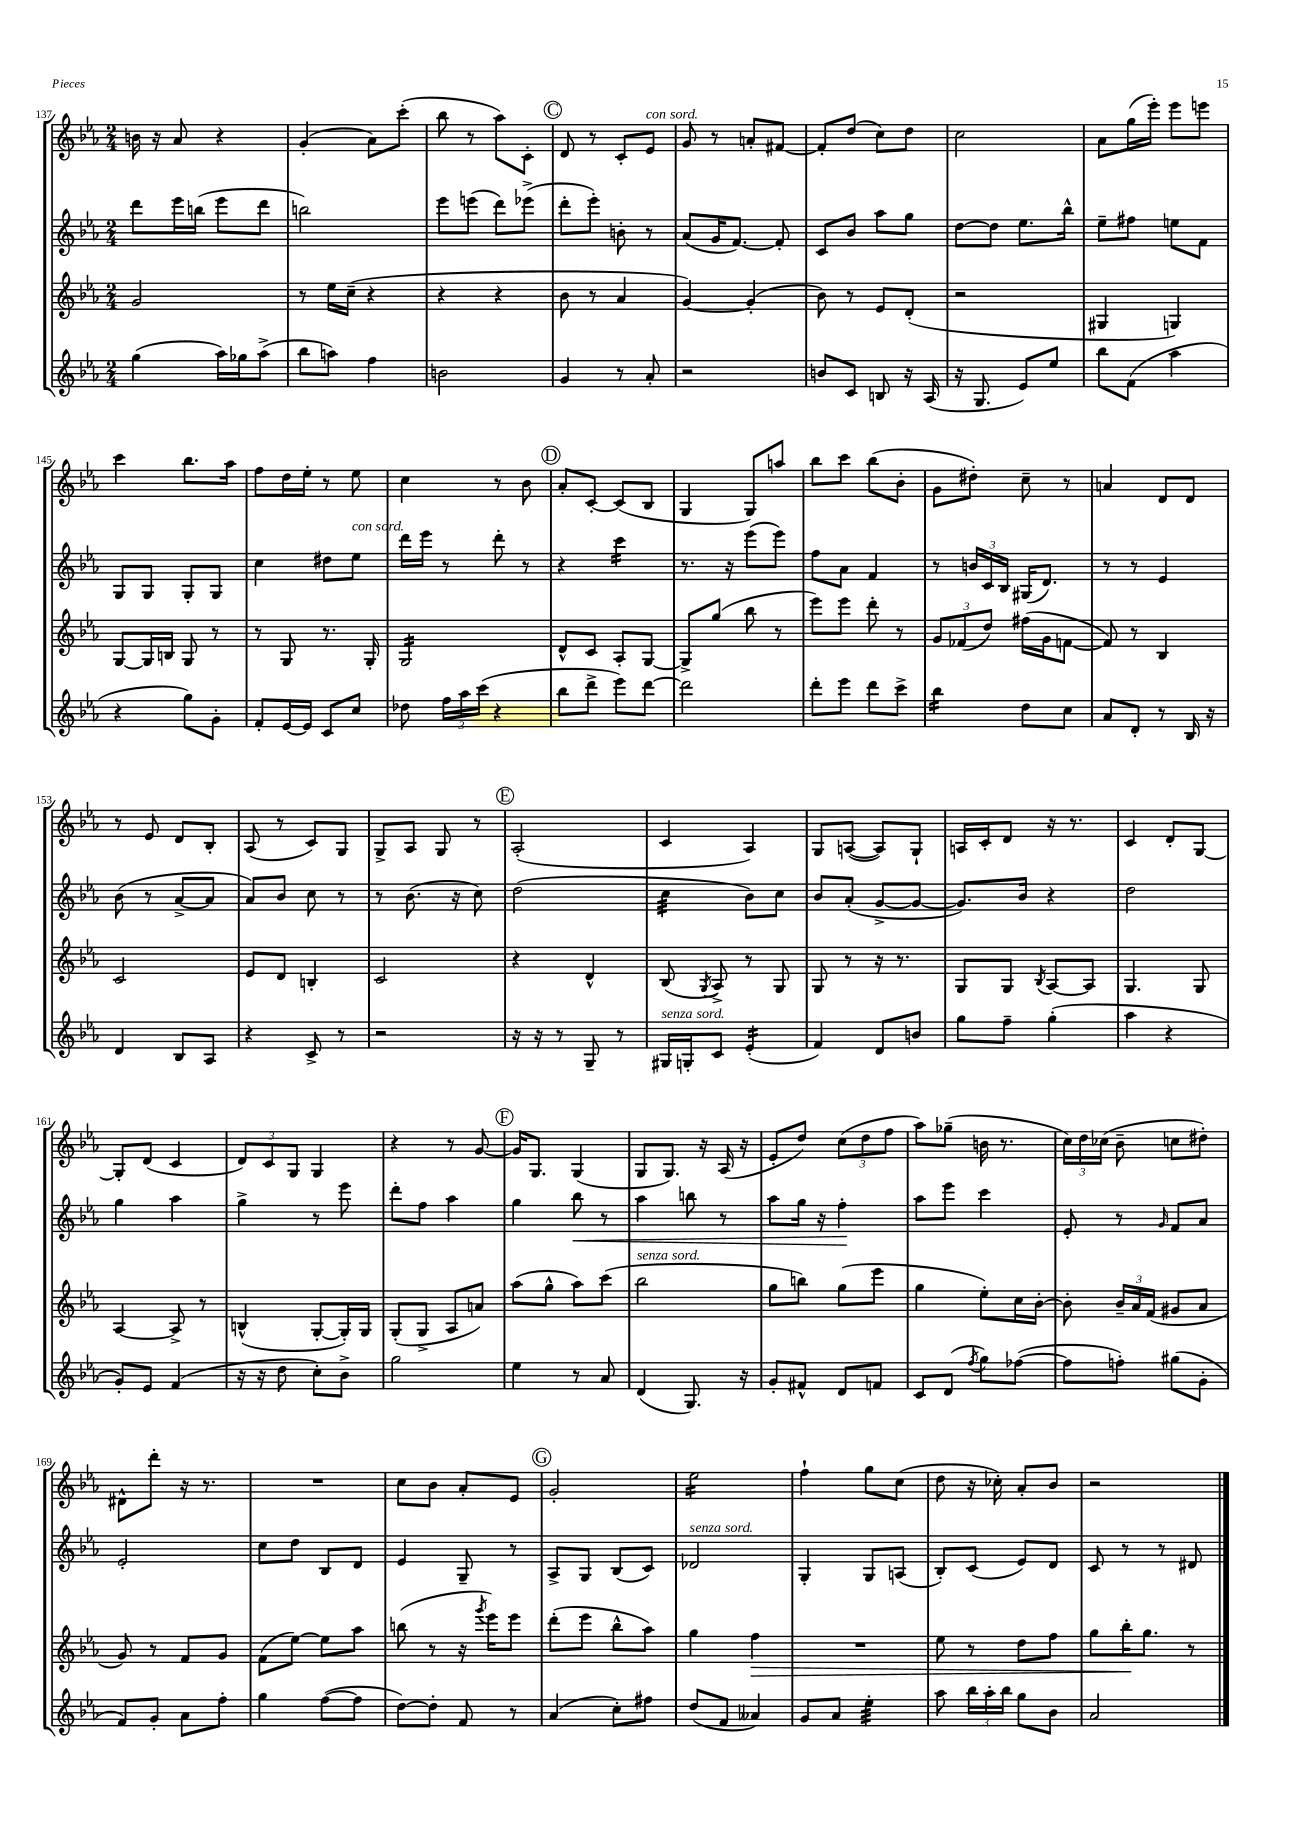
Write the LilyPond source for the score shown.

<<
\new StaffGroup <<
\new Staff = "s0" {
    \clef treble \key ees \major \numericTimeSignature \time 2/4
    \autoBeamOff b'16 r16 aes'8 r4 |
    g'4-.( aes'8[) c'''8]-.( |
    bes''8 r8 aes''8[) c'8]-. |
    \mark \markup { \circle "C" } d'8 r8 c'8[-. ees'8]^\markup { \italic "con sord." } |
    g'8 r8 a'8[-. fis'8]~ |
    fis'8[-. d''8]( c''8[) d''8] |
    c''2 |
    aes'8[ g''16( ees'''16]-.) ees'''8[ e'''8] |
    c'''4 bes''8.[ aes''16] |
    f''8[ d''16 ees''16]-. r8 ees''8 |
    c''4 r8 bes'8 |
    \mark \markup { \circle "D" } aes'8[-. c'8]~-. c'8[( bes8] |
    g4 g8[) a''8] |
    bes''8[ c'''8] bes''8[( bes'8]-. |
    g'8[ dis''8]-.) c''8-- r8 |
    a'4 d'8[ d'8] |
    r8 ees'8 d'8[ bes8]-. |
    aes8( r8 c'8[) g8] |
    g8[-> aes8] g8 r8 |
    \mark \markup { \circle "E" } aes2-.( |
    c'4 aes4) |
    g8[ a8]~( a8[) g8]-! |
    a16[ c'16-. d'8] r16 r8. |
    c'4 d'8[-. g8]~ |
    g8[-. d'8]( c'4 |
    \tuplet 3/2 { d'8[) c'8 g8] } g4 |
    r4 r8 g'8~ |
    \mark \markup { \circle "F" } g'16[ g8.] g4( |
    g8[ g8.]) r16 aes16( r16 |
    ees'8[-. d''8]) \tuplet 3/2 { c''8[( d''8 f''8] } |
    aes''8[) ges''8]--( b'16 r8. |
    \tuplet 3/2 { c''16[) d''16 ces''16]( } bes'8-- c''8[ dis''8]-.) |
    dis'8[-^ d'''8]-. r16 r8. |
    R2 |
    c''8[ bes'8] aes'8[-. ees'8] |
    \mark \markup { \circle "G" } g'2-. |
    ees''2:16 |
    f''4-! g''8[ c''8]( |
    d''8 r16 ces''16-.) aes'8[-. bes'8] |
    r2 \bar "|." |
}
\new Staff = "s1" {
    \clef treble \key ees \major \numericTimeSignature \time 2/4
    \autoBeamOff d'''8[ ees'''16 b''16]( ees'''8[ d'''8] |
    b''2) |
    ees'''8[ e'''8]( d'''8[) ees'''8]->( |
    \mark \markup { \circle "C" } d'''8[-. ees'''8]-.) b'8-. r8 |
    aes'8[( g'16 f'8.]~) f'8-. |
    c'8[ bes'8] aes''8[ g''8] |
    d''8[~ d''8] ees''8.[ bes''16]-^ |
    ees''8[-- fis''8] e''8[ f'8] |
    g8[ g8] g8[-. g8] |
    c''4 dis''8[ ees''8]^\markup { \italic "con sord." } |
    d'''16[ ees'''16] r8 d'''8-. r8 |
    \mark \markup { \circle "D" } r4 c'''4:16 |
    r8. r16 ees'''8[( ees'''8]) |
    f''8[ aes'8] f'4 |
    r8 \tuplet 3/2 { b'16[ c'16 bes16] } gis16[( d'8.]) |
    r8 r8 ees'4 |
    bes'8( r8 aes'8[~-> aes'8] |
    aes'8[) bes'8] c''8 r8 |
    r8 bes'8.( r16 c''8) |
    \mark \markup { \circle "E" } d''2( |
    c''4:32 bes'8[) c''8] |
    bes'8[ aes'8]-.( g'8[~-> g'8]~ |
    g'8.[) bes'16] r4 |
    d''2 |
    g''4 aes''4 |
    g''4-> r8 ees'''8 |
    d'''8[-. f''8] aes''4 |
    \mark \markup { \circle "F" } g''4 bes''8\< r8 |
    aes''4 b''8 r8 |
    aes''8[ g''16] r16 f''4-.\! |
    aes''8[ ees'''8] c'''4 |
    ees'8-. r8 \grace { g'16 } f'8[ aes'8] |
    ees'2-. |
    c''8[ d''8] bes8[ d'8] |
    ees'4 g8-- r8 |
    \mark \markup { \circle "G" } aes8[-> g8] bes8[( c'8]) |
    des'2^\markup { \italic "senza sord." } |
    g4-. g8[ a8]( |
    bes8[-.) c'8]( ees'8[) d'8] |
    c'8 r8 r8 dis'8 \bar "|." |
}
\new Staff = "s2" {
    \clef treble \key ees \major \numericTimeSignature \time 2/4
    \autoBeamOff g'2 |
    r8 ees''16[ c''16]--( r4 |
    r4 r4 |
    \mark \markup { \circle "C" } bes'8 r8 aes'4 |
    g'4~) g'4-.( |
    bes'8) r8 ees'8[ d'8]-.( |
    r2 |
    gis4 g4) |
    g8[~ g16 b16] g8 r8 |
    r8 g8 r8. g16-. |
    g2:16 |
    \mark \markup { \circle "D" } d'8[-^ c'8] aes8[-. g8]~ |
    g8[-> g''8]( bes''8 r8 |
    ees'''8[) ees'''8] d'''8-. r8 |
    \tuplet 3/2 { g'8[ fes'8( d''8]) } fis''16[( g'16 f'8]~ |
    f'8) r8 bes4 |
    c'2 |
    ees'8[ d'8] b4-. |
    c'2 |
    \mark \markup { \circle "E" } r4 d'4-^ |
    bes8( \acciaccatura { g8 } aes8->) r8 g8 |
    g8 r8 r16 r8. |
    g8[ g8] \acciaccatura { bes8 } aes8[~ aes8] |
    g4. g8 |
    aes4~ aes8-> r8 |
    b4-^( g8[~-. g16-.) g16] |
    g8[-.( g8]-> aes8[ a'8]) |
    \mark \markup { \circle "F" } aes''8[( g''8]-^ aes''8[) c'''8]( |
    bes''2^\markup { \italic "senza sord." } |
    g''8[ b''8]) g''8[( ees'''8] |
    g''4 ees''8[-.) c''16 bes'16]~-. |
    bes'8-. \tuplet 3/2 { bes'16[-- aes'16 f'16]( } gis'8[ aes'8] |
    g'8) r8 f'8[ g'8] |
    f'8[( ees''8]~) ees''8[ aes''8] |
    b''8( r8 r16 \acciaccatura { g'''8 } ees'''16[) ees'''8] |
    \mark \markup { \circle "G" } d'''8[-.( ees'''8] bes''8[-^ aes''8]) |
    g''4 f''4\> |
    R2 |
    ees''8 r8 d''8[ f''8] |
    g''8[ bes''16-.\! g''8.] r8 \bar "|." |
}
\new Staff = "s3" {
    \clef treble \key ees \major \numericTimeSignature \time 2/4
    \autoBeamOff g''4( aes''16[) ges''16 aes''8]->( |
    bes''8[ a''8]) f''4 |
    b'2 |
    \mark \markup { \circle "C" } g'4 r8 aes'8-. |
    r2 |
    b'8[ c'8] b8 r16 aes16( |
    r16 g8. ees'8[) ees''8] |
    bes''8[ f'8]( aes''4 |
    r4 g''8[) g'8]-. |
    f'8[-. ees'16~ ees'16] c'8[ c''8] |
    des''8 \tuplet 3/2 { f''16[ aes''16 c'''16]( } r4 |
    \mark \markup { \circle "D" } bes''8[ d'''8]-> ees'''8[) d'''8]~ |
    d'''2 |
    d'''8[-. ees'''8] d'''8[ c'''8]-> |
    bes''4:16 d''8[ c''8] |
    aes'8[ d'8]-. r8 bes16 r16 |
    d'4 bes8[ aes8] |
    r4 c'8-> r8 |
    r2 |
    \mark \markup { \circle "E" } r16 r16 r8 g8-- r8 |
    gis16[^\markup { \italic "senza sord." } g16-. c'8] ees'4:16-.( |
    f'4) d'8[ b'8] |
    g''8[ f''8]-- g''4-.( |
    aes''4 r4 |
    g'8[-.) ees'8] f'4( |
    r16 r16 d''8 c''8[-.) bes'8]-> |
    g''2 |
    \mark \markup { \circle "F" } ees''4 r8 aes'8 |
    d'4( g8.) r16 |
    g'8[-. fis'8]-^ d'8[ f'8] |
    c'8[ d'8]( \acciaccatura { f''8 } g''8[) fes''8]~( |
    fes''8[ f''8]-.) gis''8[( g'8]-. |
    f'8[) g'8]-. aes'8[ f''8]-. |
    g''4 f''8[~( f''8] |
    d''8[~) d''8]-. f'8 r8 |
    \mark \markup { \circle "G" } aes'4( c''8[-.) fis''8] |
    d''8[( f'8] aeses'4) |
    g'8[ aes'8] ees''4:32-. |
    aes''8 \tuplet 3/2 { bes''16[ aes''16-. bes''16] } g''8[ bes'8] |
    aes'2 \bar "|." |
}
>>
>>
\layout { \context { \Score currentBarNumber = #137 } }
